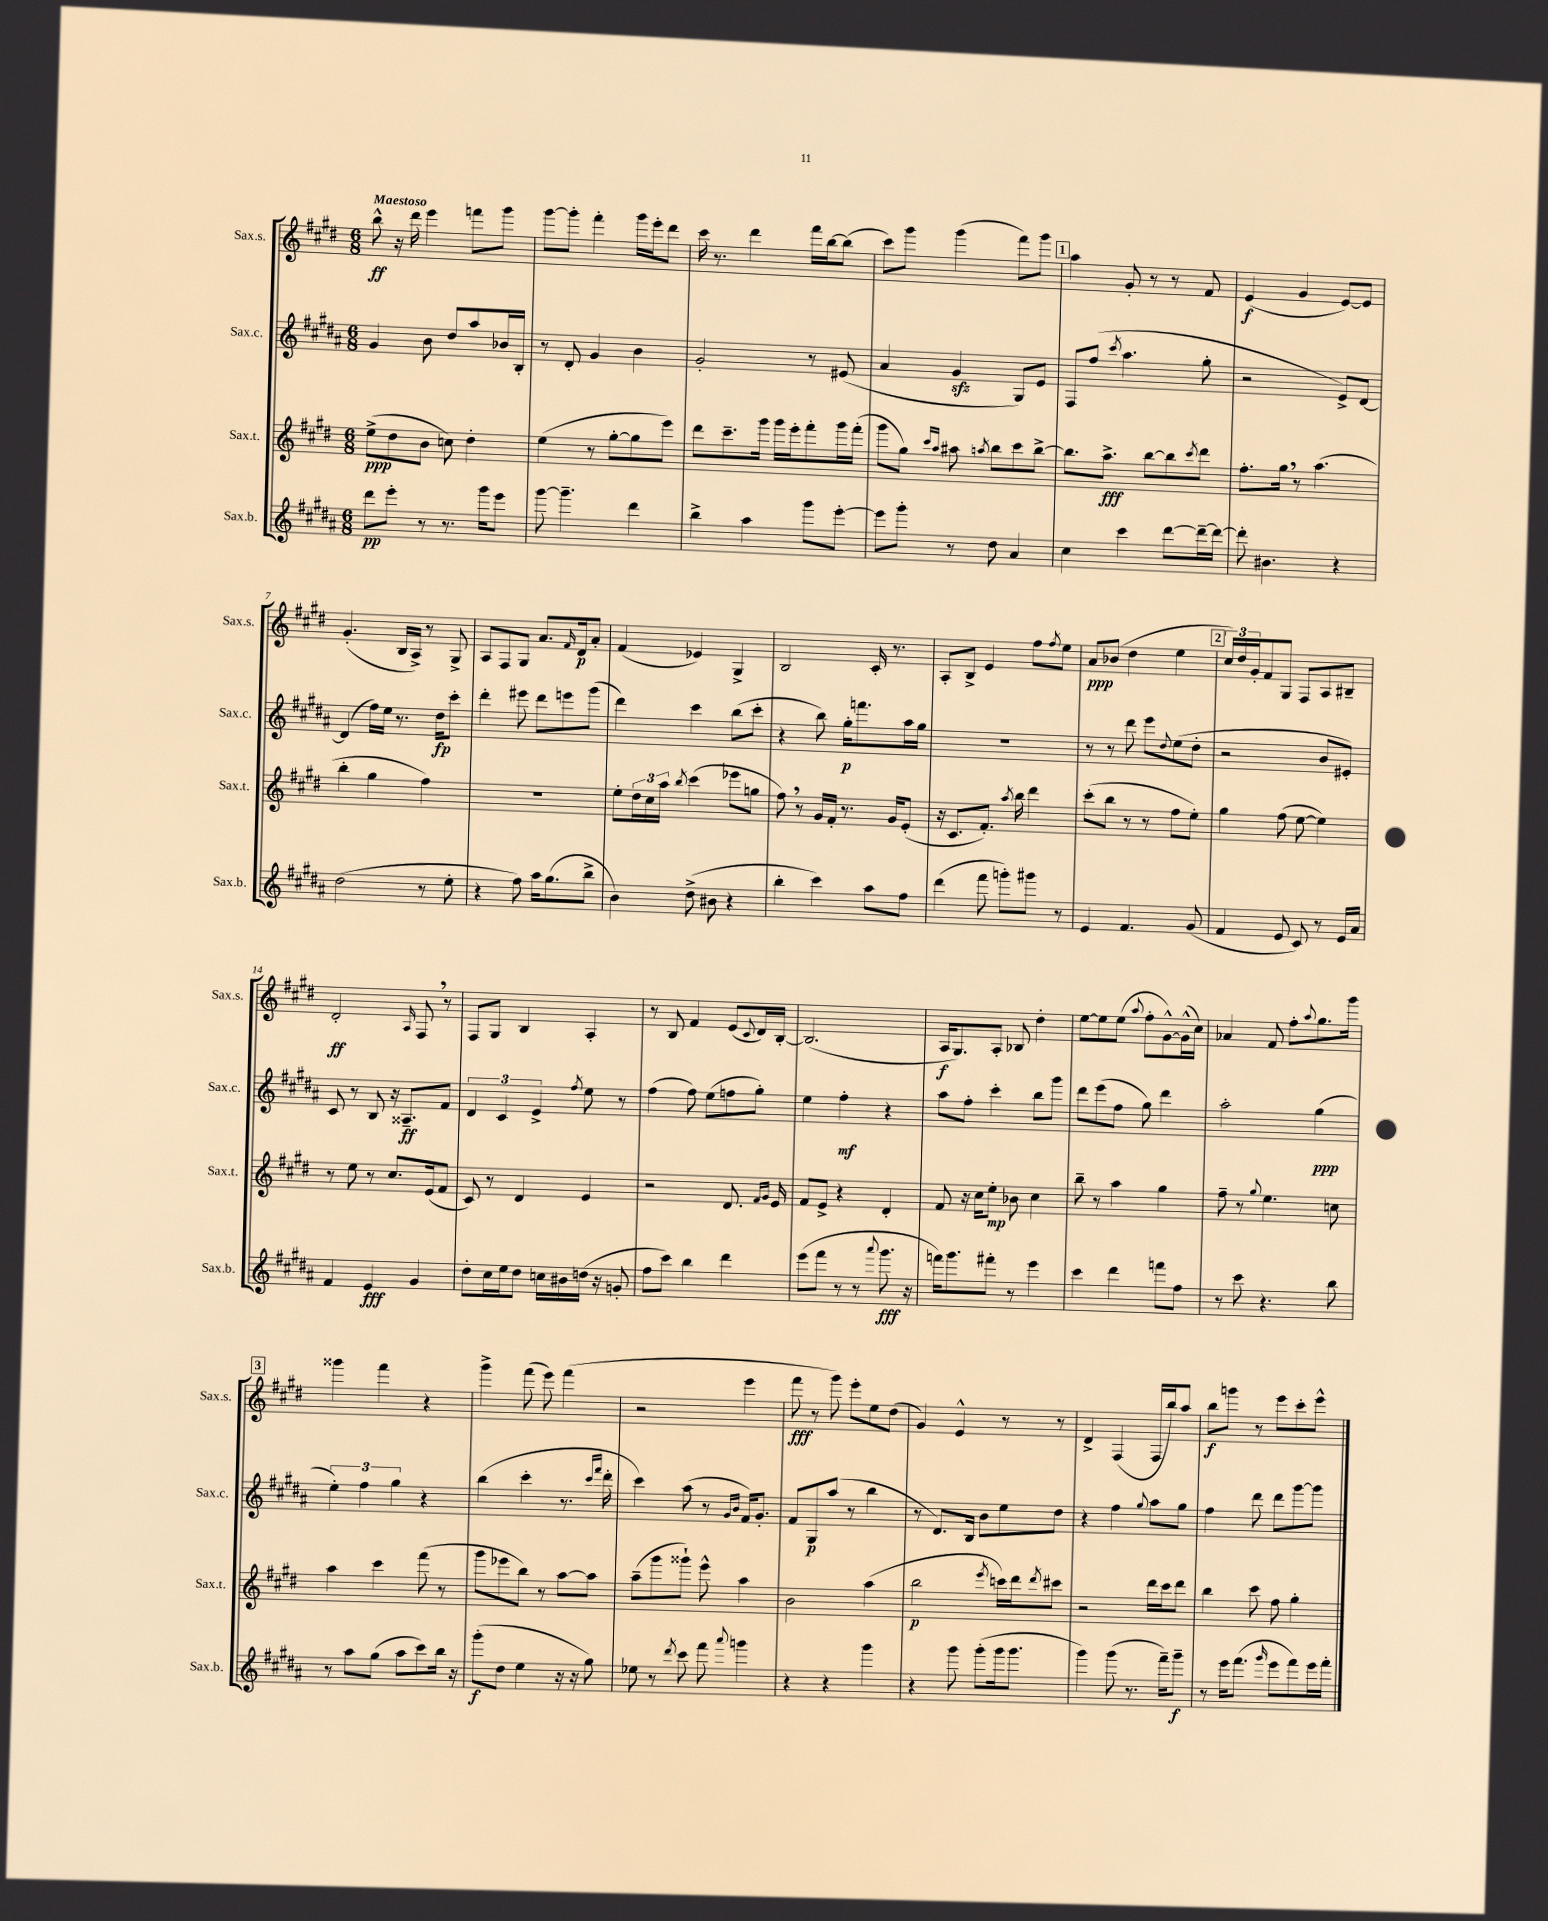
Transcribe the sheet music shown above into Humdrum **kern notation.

**kern	**kern	**kern	**kern
*staff4	*staff3	*staff2	*staff1
*clefG2	*clefG2	*clefG2	*clefG2
*k[f#c#g#d#a#]	*k[f#c#g#d#]	*k[f#c#g#d#a#]	*k[f#c#g#d#]
*M6/8	*M6/8	*M6/8	*M6/8
8ddd#	(8ee^	4g#	8bb^^
8eee'	8dd#	.	16r
.	.	.	16ddd#
8r	8b	8b	4eee
8.r	8cc)	8dd#	.
.	4dd#'	8aa#	8fff
16ggg#	.	.	.
8eee	.	16b-	8ggg#
.	.	16B'	.
=	=	=	=
[8ggg#	(4ee	8r	[8ggg#
4.ggg#~]	.	8d#'	8ggg#']
.	8r	4g#	4fff#'
.	[8gg#'	.	.
4ddd#	8gg#]	4b	16ggg#
.	.	.	16eee'
.	8eee)	.	8ddd#
=	=	=	=
4bb^	8ddd#	2g#'	16ccc#
.	.	.	8.r
.	8.ccc#~	.	.
4aa#	.	.	4ddd#
.	16ggg#	.	.
.	16ggg#	.	.
.	16eee'	.	.
8ggg#	8fff#'	8r	16fff#
.	.	.	[16bb
[8eee'	16ggg#	(8e#	(8bb]
.	(16fff#'	.	.
=	=	=	=
8eee]	8ggg#	4a#	8ccc#)
8ggg#'	8gg#)	.	8ggg#
.	16qqccc#	.	.
.	16qqaa	.	.
8r	8aa#	4g#	(4ggg#
.	8qaa	.	.
8dd#	8bb	.	.
4a#	8ccc#	8G#)	8fff#)
.	[8bb^	8e	8ggg#
=	=	=	=
4cc#	8.bb]	8F#	4aa
.	.	(8ff#	.
.	8.aa^	.	.
.	.	8qccc#	.
4ccc#	.	4.aa#	8g#'
.	[8bb	.	8r
[8ddd#	8bb]	.	8r
.	8qccc#	.	.
16ddd#~_	8ddd#	8gg#'	8f#
16ddd#_	.	.	.
=	=	=	=
8ddd#']	8.ff#'	2r	(4e
4.b#	.	.	.
.	16gg#	.	.
.	8r	.	4g#
.	(4.aa	.	.
4r	.	8e^)	[8e)
.	.	[8d#	8e]
=	=	=	=
(2dd#	4bb'	(4d#]	(4.g#'
.	4gg#	16ff#)	.
.	.	16ee	.
.	.	8.r	16B
.	.	.	16A^)
8r	4ff#)	.	8r
.	.	16dd#	.
8ee'	.	8ccc#'	8G#^
=	=	=	=
4r	2.r	4ddd#'	8A
.	.	.	8F#
8ff#)	.	8eee#	8G#
16aa#	.	8ddd#	8.a
(8.gg#	.	.	.
.	.	8eee	.
.	.	.	16qqf#
.	.	.	16d#
8bb^	.	(8ggg#	8a'
=	=	=	=
4b)	8ee'	4ddd#)	(4f#
.	24dd#	.	.
.	24cc#	.	.
.	24aa	.	.
.	8qbb	.	.
(8dd#^	(4ccc#	4ccc#	4e-)
8b#	.	.	.
4r	8eee-	(8bb	4G#^
.	8gg	8ccc#'	.
=	=	=	=
4bb'	8ff#)	4r	2B
.	8r	.	.
4ccc#)	16g#	8bb)	.
.	16f#'	.	.
.	8.r	16gg#'	.
.	.	8.fff	.
8aa#	.	.	16c#'
.	16g#	.	8.r
8ff#	(8e'	16aa#	.
.	.	16gg#	.
=	=	=	=
(4ddd#	16r	2.r	8A'
.	8.c#	.	.
.	.	.	8B^
8fff#	8.f#')	.	4e
8ggg')	.	.	.
.	8qaa	.	.
.	16bb	.	.
8ggg#	4ddd#	.	8ff#
.	.	.	8qff#
8r	.	.	8ee
=	=	=	=
4e	(8ccc#'	8r	8a
.	8bb	8r	(8b-
4.f#	8r	8ddd#	4dd#
.	8r	8eee	.
.	.	8qqdd#	.
.	8ff#	(8ee	4ee
(8g#	8ee')	8dd#'	.
=	=	=	=
4f#	4gg#	2r	24cc#)
.	.	.	24dd#
.	.	.	24g#'
.	.	.	8f#
8e	(8ff#	.	8G#
8c#)	[8ee	.	8F#
8r	4ee])	8b	8A
16e	.	8e#')	8B#~
16a#	.	.	.
=	=	=	=
4f#	8r	8c#	2d#'
.	8ee	8r	.
4e	8r	8B	.
.	8.cc#	16r	.
.	.	8.A##~	.
.	.	.	16qqA
4g#	.	.	8F#
.	(16e	.	.
.	8f#	8f#	8r
=	=	=	=
8dd#'	8c#)	6d#	8F#
16cc#	8r	.	8G#
.	.	6c#	.
16ee	.	.	.
8dd#	4d#	.	4B
.	.	6e^	.
16cc	.	.	.
16b#	.	.	.
.	.	8qff#	.
(16dd	4e	8ee	4A'
16r	.	.	.
8g'	.	8r	.
=	=	=	=
8ff#	2r	(4ff#	8r
8ccc#)	.	.	8B
4bb	.	8ff#)	4f#
.	.	(8ee	.
4ddd#	8.d#	8ff	(8e
.	.	.	8qqc#
.	.	8gg#')	16d#)
.	16qqf#	.	.
.	16qqg#	.	.
.	16e	.	[16B'
=	=	=	=
(8eee	8f#	4ee	(2.B]
8fff#	8e^	.	.
8r	4r	4ff#'	.
8r	.	.	.
8qqaaa#	.	.	.
8.ggg#	4d#'	4r	.
16r	.	.	.
=	=	=	=
16fff)	8f#	8aa#	16A
8.ggg#	.	.	8.G#)
.	16r	8ff#'	.
.	16cc#	.	.
8fff#'	8ee'	4ccc#'	8A'
8r	8b-	.	8B-
4eee	4cc#	8bb	4dd#'
.	.	8ggg#	.
=	=	=	=
4ccc#	8bb~	8ddd#	[8ee
.	8r	(8eee	8ee]
4ddd#	4aa	8ff#	(8ee
.	.	.	8qqaa
.	.	8gg#)	8ff#'
8fff	4gg#	4ddd#	[8g#^^)
8ff#	.	.	(16g#^^]
.	.	.	16cc#)
=	=	=	=
8r	8ff#~	2aa#'	4a-
8ccc#	8r	.	.
.	8qqgg#	.	.
4.r	4.ee	.	8f#
.	.	.	8ff#'
.	.	.	8qqaa
.	.	(4gg#	8.gg#
8bb	8cc	.	.
.	.	.	16ggg#
=	=	=	=
8r	4aa	6ee')	4ggg##
8aa#	.	.	.
.	.	6ff#	.
(8gg#	4ccc#	.	4fff#
.	.	6gg#	.
8aa#	.	.	.
8ccc#)	(8fff#	4r	4r
16bb	8r	.	.
16r	.	.	.
=	=	=	=
(8ggg#'	8ggg#	(4bb	4ggg#^
8dd#	8eee-	.	.
4ee	8bb)	4ccc#'	(8fff#
.	8r	.	8eee)
16r	[8aa	8.r	(4fff#
16r	.	.	.
8gg#)	8aa]	.	.
.	.	16qqccc#	.
.	.	16qqfff#	.
.	.	16ddd#'	.
=	=	=	=
8ee-	(8aa~	4ccc#)	2r
8r	8ggg#	.	.
8qddd#	.	.	.
8ccc#	8ggg##`)	(8aa#	.
8fff#	8eee^^	8r	.
.	.	16qqg#	.
8qqaaa#	.	16qqb	.
4ggg	4aa	16f#)	4eee
.	.	8.g#'	.
=	=	=	=
4r	2b	8f#	8fff#
.	.	8G#	8r
4r	.	(8aa#	8ggg#)
.	.	8r	8eee'
4ggg#	(4aa	4bb	8ee
.	.	.	(8dd#
=	=	=	=
4r	2bb	8r	4g#)
.	.	8.d#)	.
8ggg#	.	.	4e^^
.	.	16B	.
(8ggg#'	.	8b	.
.	8qeee	.	.
16ggg#	16ccc)	8ee	8r
8.ggg#	16ddd#	.	.
.	8qddd#	.	.
.	8ccc#	8dd#	8r
=	=	=	=
4ggg#)	2r	4r	4d#^
(8ggg#	.	4ff#	(4F#
8.r	.	.	.
.	.	8qqgg#	.
.	16ddd#	8aa#	16F#
16fff#~)	16ccc#	.	16bb)
8ggg#~	8ddd#	8gg#	8aa
=	=	=	=
8r	4bb	4ff#	8bb
16eee	.	.	8ggg
(8.fff#	.	.	.
.	8ccc#	8ddd#	8r
16qqggg#	.	.	.
8eee	8ff#	8ddd#	8eee
8fff#)	4gg#'	[8ggg#	8ccc#'
16eee	.	8ggg#]	8eee^^
16fff#'	.	.	.
==	==	==	==
*-	*-	*-	*-
